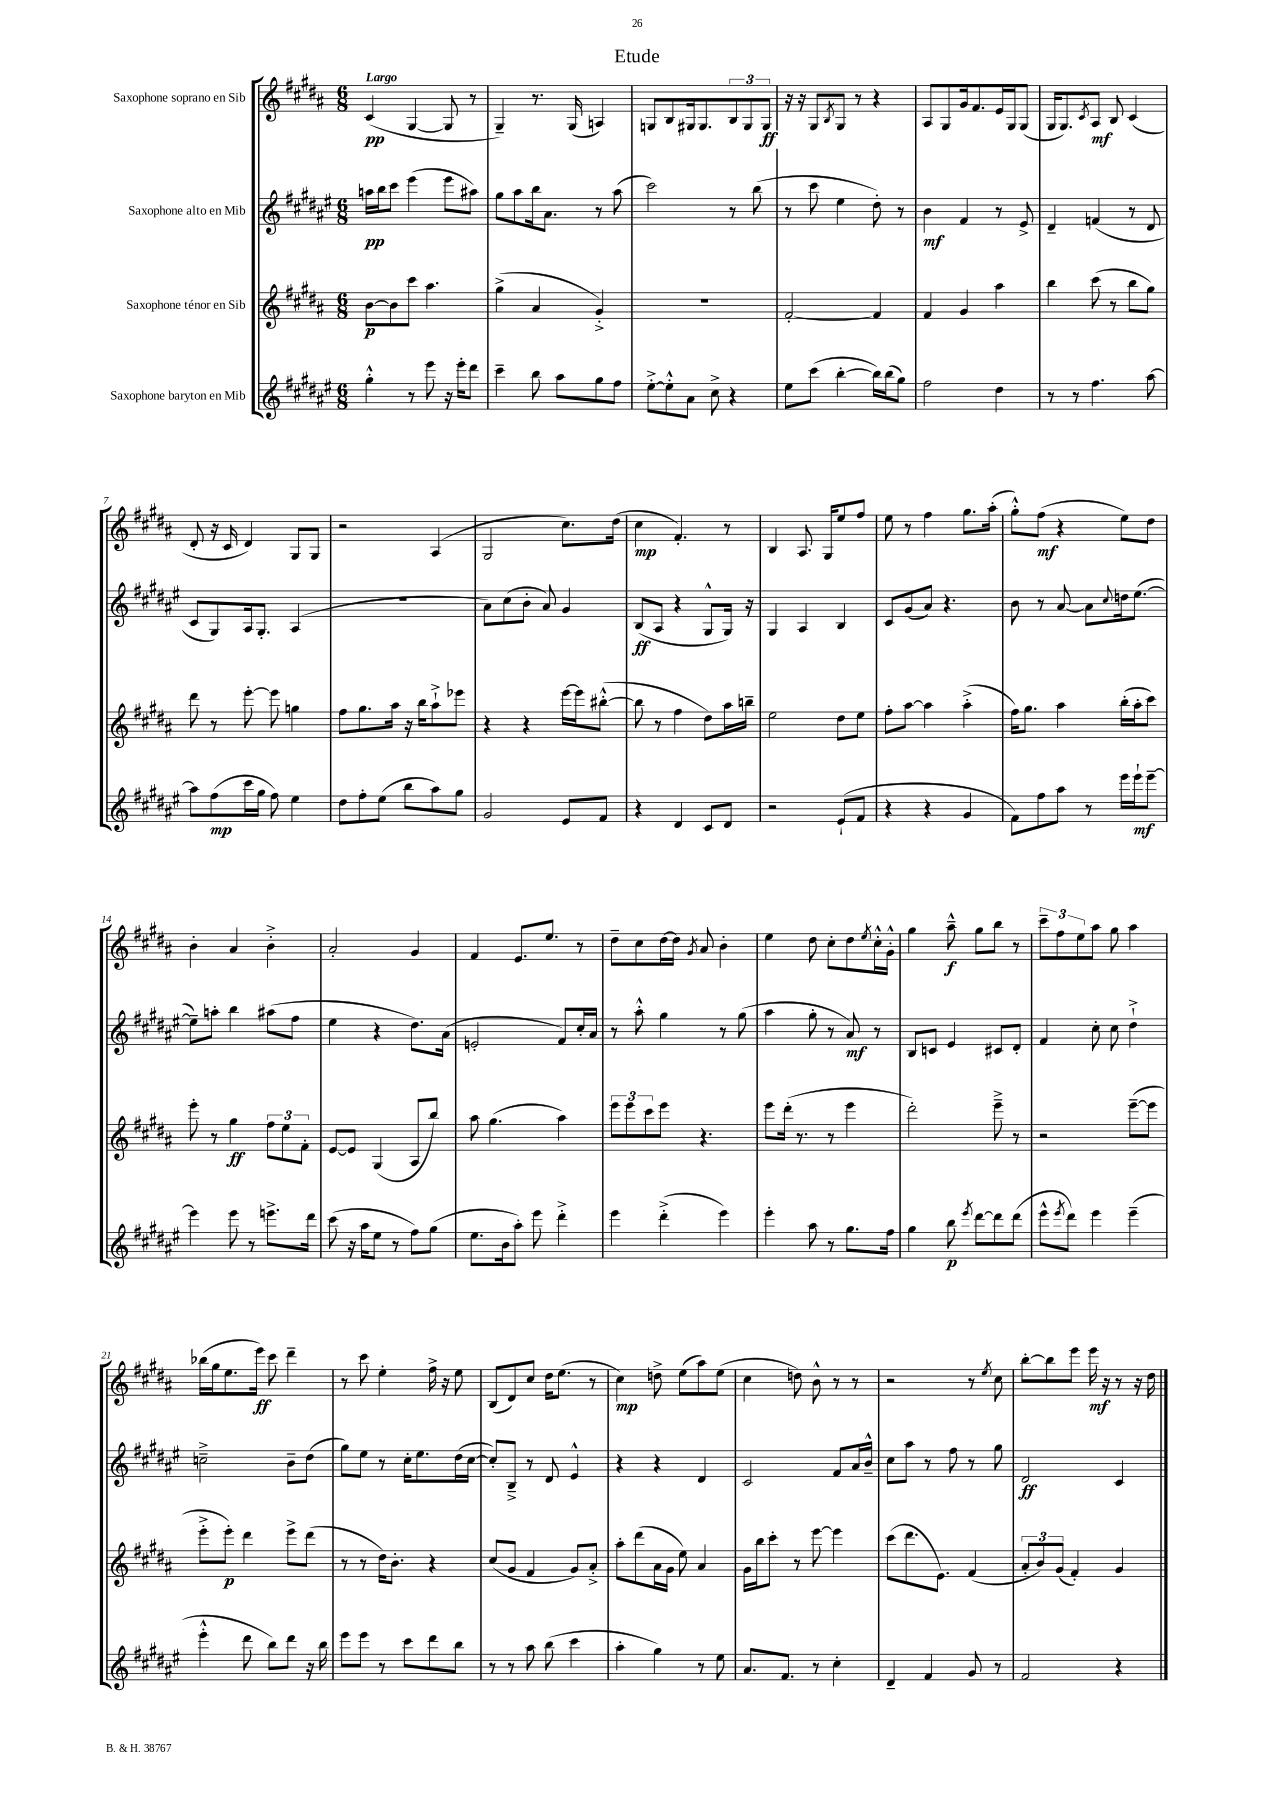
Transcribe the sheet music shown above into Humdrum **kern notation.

**kern	**dynam	**kern	**dynam	**kern	**dynam	**kern	**dynam
*part4	*part4	*part3	*part3	*part2	*part2	*part1	*part1
*staff4	*staff4	*staff3	*staff3	*staff2	*staff2	*staff1	*staff1
*I"Saxophone baryton en Mib	*	*I"Saxophone ténor en Sib	*	*I"Saxophone alto en Mib	*	*I"Saxophone soprano en Sib	*
*clefG2	*	*clefG2	*	*clefG2	*	*clefG2	*
*k[f#c#g#d#a#e#]	*	*k[f#c#g#d#a#]	*	*k[f#c#g#d#a#e#]	*	*k[f#c#g#d#a#]	*
*M6/8	*	*M6/8	*	*M6/8	*	*M6/8	*
=1	=1	=1	=1	=1	=1	=1	=1
!	!	!	!	!	!	!LO:TX:a:B:t=Largo	!
4gg#'^^\	.	[8b\L	p	16aan\LL	pp	(4c#/	pp
.	.	.	.	16bb\J	.	.	.
.	.	8b\]	.	8ccc#\J	.	.	.
8r	.	8ccc#\J	.	(4eee#\	.	[4G#/	.
8eee#\	.	4.aa#\	.	.	.	.	.
16r	.	.	.	8eee#\L	.	8G#/]	.
16eee#'\KL	.	.	.	.	.	.	.
8ddd#\J	.	.	.	8aa#X\J)	.	8r	.
=2	=2	=2	=2	=2	=2	=2	=2
4ccc#~\	.	(4gg#^\	.	8gg#\L	.	4G#~/)	.
.	.	.	.	8aa#\	.	.	.
8bb\	.	4a#/	.	16bb\k	.	8.r	.
.	.	.	.	8.a#\J	.	.	.
8aa#\L	.	.	.	.	.	.	.
.	.	.	.	.	.	(16G#/	.
8gg#\	.	4g#'^/)	.	8r	.	4An/)	.
8ff#\J	.	.	.	(8aa#\	.	.	.
=3	=3	=3	=3	=3	=3	=3	=3
[8ee#'^\L	.	2.r	.	2ccc#\)	.	8Gn/L	.
8ee#'^^\]	.	.	.	.	.	8B/	.
8a#\J	.	.	.	.	.	16G#X/k	.
.	.	.	.	.	.	8.G#/	.
8cc#^\	.	.	.	.	.	.	.
4r	.	.	.	8r	.	12B/	.
.	.	.	.	.	.	12G#/	.
.	.	.	.	(8bb\	.	.	.
.	.	.	.	.	.	12G#/J	ff
=4	=4	=4	=4	=4	=4	=4	=4
8ee#\L	.	[2f#'/	.	8r	.	16r	.
.	.	.	.	.	.	16r	.
(8ccc#\J	.	.	.	8ccc#\	.	8G#/L	.
.	.	.	.	.	.	8qB/	.
[4bb'\	.	.	.	4ee#\	.	8G#/J	.
.	.	.	.	.	.	8r	.
16bb\LL])	.	4f#/]	.	8dd#'\)	.	4r	.
(16bb\J	.	.	.	.	.	.	.
8gg#\J)	.	.	.	8r	.	.	.
=5	=5	=5	=5	=5	=5	=5	=5
2ff#\	.	4f#/	.	4b\	mf	8A#/L	.
.	.	.	.	.	.	8G#/	.
.	.	4g#/	.	4f#/	.	16g#/k	.
.	.	.	.	.	.	8.f#/	.
4dd#\	.	4aa#\	.	8r	.	16e/L	.
.	.	.	.	.	.	16G#/J	.
.	.	.	.	8e#^/	.	(8G#/J	.
=6	=6	=6	=6	=6	=6	=6	=6
8r	.	4bb\	.	4d#~/	.	16G#/KL	.
.	.	.	.	.	.	8.G#/)	.
8r	.	.	.	.	.	.	.
.	.	.	.	.	.	8qc#/	.
4.ff#\	.	(8ccc#\	.	(4fn/	.	8A#/J	mf
.	.	8r	.	.	.	8B/	.
.	.	8bb\L	.	8r	.	(4c#/	.
[8aa#\	.	8gg#\J)	.	8d#/	.	.	.
!!LO:LB:g=z
=7	=7	=7	=7	=7	=7	=7	=7
8aa#\L]	.	8ddd#\	.	8c#/L	.	8d#'/	.
(8ff#\	mp	8r	.	8G#/)	.	16r	.
.	.	.	.	.	.	16c#/	.
16ccc#\L	.	[8eee'\	.	16A#/k	.	4d#/)	.
16gg#\JJ	.	.	.	8.G#'/J	.	.	.
8ff#\)	.	8eee\]	.	.	.	.	.
4ee#\	.	4ggn\	.	(4A#/	.	8G#/L	.
.	.	.	.	.	.	8G#/J	.
=8	=8	=8	=8	=8	=8	=8	=8
8dd#\L	.	8ff#\L	.	2.r	.	2r	.
8ff#'\	.	8.gg#\	.	.	.	.	.
(8ee#\J	.	.	.	.	.	.	.
.	.	16aa#\Jk	.	.	.	.	.
8bb\L	.	16r	.	.	.	.	.
.	.	16bb\KL	.	.	.	.	.
8aa#\)	.	8aa#`^\	.	.	.	(4A#/	.
8gg#\J	.	8eee-X\J	.	.	.	.	.
=9	=9	=9	=9	=9	=9	=9	=9
2g#/	.	4r	.	8a#\L)	.	2G#/	.
.	.	.	.	(8cc#\	.	.	.
.	.	4r	.	8b'\J	.	.	.
.	.	.	.	8a#/)	.	.	.
8e#/L	.	[16eee\LL	.	4g#/	.	8.cc#\L)	.
.	.	16eee\J]	.	.	.	.	.
8f#/J	.	([8bb#X'^^\J	.	.	.	.	.
.	.	.	.	.	.	(16dd#\Jk	.
=10	=10	=10	=10	=10	=10	=10	=10
4r	.	8bb#\]	.	(8B/L	ff	4cc#\	mp
.	.	8r	.	8A#/J	.	.	.
4d#/	.	4ff#\	.	4r	.	4.f#'/)	.
8c#/L	.	8dd#\L)	.	8G#^^/L	.	.	.
8d#/J	.	16aa#\L	.	16G#/Jk)	.	8r	.
.	.	16bbn~\JJ	.	16r	.	.	.
=11	=11	=11	=11	=11	=11	=11	=11
2r	.	2ee\	.	4G#/	.	4B/	.
.	.	.	.	4A#/	.	8.A#/	.
.	.	.	.	.	.	16G#/KL	.
(8e#`/L	.	8dd#\L	.	4B/	.	8ee/	.
8f#/J	.	8ee\J	.	.	.	8ff#/J	.
=12	=12	=12	=12	=12	=12	=12	=12
4r	.	8ff#'\L	.	8c#/L	.	8ee\	.
.	.	[8aa#\J	.	(8g#/	.	8r	.
4r	.	4aa#\]	.	8a#/J)	.	4ff#\	.
.	.	.	.	4.r	.	.	.
4g#/	.	(4aa#'^\	.	.	.	8.gg#\L	.
.	.	.	.	.	.	(16aa#'\Jk	.
=13	=13	=13	=13	=13	=13	=13	=13
8f#\L)	.	16ff#\KL)	.	8b\	.	8gg#'^^\L)	.
.	.	8.gg#\J	.	.	.	.	.
8ff#\	.	.	.	8r	.	(8ff#\J	mf
8aa#\J	.	4aa#\	.	[8a#/	.	4r	.
8r	.	.	.	8a#\L]	.	.	.
.	.	.	.	8qqcc#/	.	.	.
16eee#\LL	.	(16bb'\LL	.	16ddn\k	.	8ee\L)	.
16eee#`\J	mf	16aa#'\J	.	([8.ee#\J	.	.	.
[8eee#~\J	.	8ccc#\J)	.	.	.	8dd#\J	.
!!LO:LB:g=z
=14	=14	=14	=14	=14	=14	=14	=14
4eee#\]	.	8eee'\	.	8ee#~\L])	.	4b'\	.
.	.	8r	.	8aan'\J	.	.	.
8eee#\	.	4gg#\	ff	4bb\	.	4a#/	.
8r	.	.	.	.	.	.	.
8.eeen^\L	.	12ff#\L	.	(8aa#X\L	.	4b'^\	.
.	.	12ee\	.	.	.	.	.
.	.	.	.	8ff#\J	.	.	.
.	.	12f#'\J	.	.	.	.	.
16ddd#\Jk	.	.	.	.	.	.	.
=15	=15	=15	=15	=15	=15	=15	=15
(8ccc#\	.	[8e/L	.	4ee#\	.	2a#'/	.
16r	.	8e/J]	.	.	.	.	.
16aa#\KL	.	.	.	.	.	.	.
8ee#\J	.	(4G#/	.	4r	.	.	.
8r	.	.	.	.	.	.	.
8ff#\L)	.	8A#/L	.	8.dd#\L)	.	4g#/	.
(8gg#\J	.	8bb/J)	.	.	.	.	.
.	.	.	.	(16a#\Jk	.	.	.
=16	=16	=16	=16	=16	=16	=16	=16
8.ee#\L	.	8aa#\	.	2en'/	.	4f#/	.
.	.	(4.gg#\	.	.	.	.	.
16b\k	.	.	.	.	.	.	.
8aa#'\J)	.	.	.	.	.	8.e/L	.
8eee#\	.	.	.	.	.	.	.
.	.	.	.	.	.	8.ee/J	.
4ddd#'^\	.	4aa#\)	.	8f#/L)	.	.	.
.	.	.	.	16cc#'/L	.	8r	.
.	.	.	.	16a#/JJ	.	.	.
=17	=17	=17	=17	=17	=17	=17	=17
4eee#\	.	12eee\L	.	8r	.	8dd#~\L	.
.	.	12eee\	.	.	.	.	.
.	.	.	.	8aa#'^^\	.	8cc#\	.
.	.	12ccc#\	.	.	.	.	.
(4ddd#'^\	.	8eee\J	.	4gg#\	.	[16dd#\L	.
.	.	.	.	.	.	16dd#\JJ]	.
.	.	.	.	.	.	8qg#/	.
.	.	4.r	.	.	.	8a#/	.
4eee#\)	.	.	.	8r	.	4b'\	.
.	.	.	.	(8gg#\	.	.	.
=18	=18	=18	=18	=18	=18	=18	=18
4eee#'\	.	8eee\L	.	4aa#\	.	4ee\	.
.	.	(16ddd#'\Jk	.	.	.	.	.
.	.	8.r	.	.	.	.	.
8aa#\	.	.	.	8gg#'\	.	8dd#\	.
8r	.	8r	.	8r	.	8cc#'\L	.
8.gg#\L	.	4eee\	.	8a#/)	mf	8dd#\	.
.	.	.	.	.	.	8qee/	.
.	.	.	.	8r	.	16cc#'^^\L	.
16ff#\Jk	.	.	.	.	.	16g#'^^\JJ	.
=19	=19	=19	=19	=19	=19	=19	=19
4gg#\	.	2ddd#'\)	.	8B/L	.	4gg#\	.
.	.	.	.	8cn/J	.	.	.
8bb\	p	.	.	4e#/	.	8aa#~^^\	f
8qeee#/	.	.	.	.	.	.	.
[8ddd#\L	.	.	.	.	.	8gg#\L	.
8ddd#\]	.	8eee~^\	.	8c#X/L	.	8bb\J	.
(8ddd#\J	.	8r	.	8d#'/J	.	8r	.
=20	=20	=20	=20	=20	=20	=20	=20
8eee#^^\L	.	2r	.	4f#/	.	12ccc#~\L	.
.	.	.	.	.	.	12ff#\	.
8qeee#/	.	.	.	.	.	.	.
8ddd#\J)	.	.	.	.	.	.	.
.	.	.	.	.	.	12ee\	.
4eee#\	.	.	.	8cc#'\	.	8aa#\J	.
.	.	.	.	8cc#\	.	8gg#\	.
(4eee#~\	.	([8eee~\L	.	4dd#`^\	.	4aa#\	.
.	.	8eee\J]	.	.	.	.	.
!!LO:LB:g=z
=21	=21	=21	=21	=21	=21	=21	=21
4eee#'^^\	.	8eee'^\L	.	2ccn~^\	.	(16bb-X\LL	.
.	.	.	.	.	.	16gg#\J	.
.	.	8eee'\J)	p	.	.	8.ee\	.
8ddd#\	.	4ddd#\	.	.	.	.	.
.	.	.	.	.	.	16eee\Jk)	ff
8bb\L)	.	.	.	.	.	8ccc#\	.
8ddd#\J	.	8eee^\L	.	8b~\L	.	4ddd#~\	.
16r	.	(8ddd#\J	.	(8dd#\J	.	.	.
16bb\	.	.	.	.	.	.	.
=22	=22	=22	=22	=22	=22	=22	=22
8eee#\L	.	8r	.	8gg#\L)	.	8r	.
8eee#\J	.	8r	.	8ee#\J	.	8ccc#\	.
8r	.	16dd#\KL)	.	8r	.	4ee'\	.
.	.	8.b'\J	.	.	.	.	.
8ccc#\L	.	.	.	16cc#'\KL	.	.	.
.	.	.	.	8.ee#\	.	.	.
8ddd#\	.	4r	.	.	.	16ff#^\	.
.	.	.	.	.	.	16r	.
8bb\J	.	.	.	(16dd#\L	.	8ee\	.
.	.	.	.	[16cc#\JJ	.	.	.
=23	=23	=23	=23	=23	=23	=23	=23
8r	.	(8cc#/L	.	8cc#'/L])	.	(8B/L	.
8r	.	8g#/J	.	8B~^/J	.	8d#/)	.
8aa#\	.	4f#/	.	8r	.	8cc#/J	.
(8bb\	.	.	.	8d#/	.	16dd#\KL	.
.	.	.	.	.	.	(8.ee\J	.
4ccc#\	.	8g#/L)	.	4e#^^/	.	.	.
.	.	8a#'^/J	.	.	.	8r	.
=24	=24	=24	=24	=24	=24	=24	=24
4aa#'\	.	8aa#'\L	.	4r	.	4cc#\)	mp
.	.	(8ddd#\	.	.	.	.	.
4gg#\)	.	16a#\L	.	4r	.	8ddn^\	.
.	.	16g#\JJ	.	.	.	.	.
.	.	8ee\)	.	.	.	(8ee\L	.
8r	.	4a#/	.	4d#/	.	8aa#\)	.
8ee#\	.	.	.	.	.	(8ee\J	.
=25	=25	=25	=25	=25	=25	=25	=25
8.a#/L	.	16g#\LL	.	2c#/	.	4cc#\	.
.	.	16bb\J	.	.	.	.	.
.	.	8ccc#'\J	.	.	.	.	.
8.f#/J	.	.	.	.	.	.	.
.	.	8r	.	.	.	8ddn\)	.
8r	.	[8eee\	.	.	.	8b^^\	.
4cc#'\	.	4eee\]	.	8f#/L	.	8r	.
.	.	.	.	16a#/L	.	8r	.
.	.	.	.	16b~^^/JJ	.	.	.
=26	=26	=26	=26	=26	=26	=26	=26
4d#~/	.	(8ccc#\L	.	8cc#\L	.	2r	.
.	.	8.ddd#\	.	8aa#\J	.	.	.
4f#/	.	.	.	8r	.	.	.
.	.	8.e\J)	.	.	.	.	.
.	.	.	.	8ff#\	.	.	.
8g#/	.	(4f#/	.	8r	.	8r	.
.	.	.	.	.	.	8qee/	.
8r	.	.	.	8gg#\	.	8cc#\	.
=27	=27	=27	=27	=27	=27	=27	=27
2f#/	.	12a#'/L	.	2d#/	ff	[8bb'\L	.
.	.	12b/)	.	.	.	.	.
.	.	.	.	.	.	8bb\]	.
.	.	(12g#/J	.	.	.	.	.
.	.	4f#'/)	.	.	.	8eee\J	.
.	.	.	.	.	.	16eee\	mf
.	.	.	.	.	.	16r	.
4r	.	4g#/	.	4c#/	.	8r	.
.	.	.	.	.	.	16r	.
.	.	.	.	.	.	16dd#\	.
==	==	==	==	==	==	==	==
*-	*-	*-	*-	*-	*-	*-	*-
